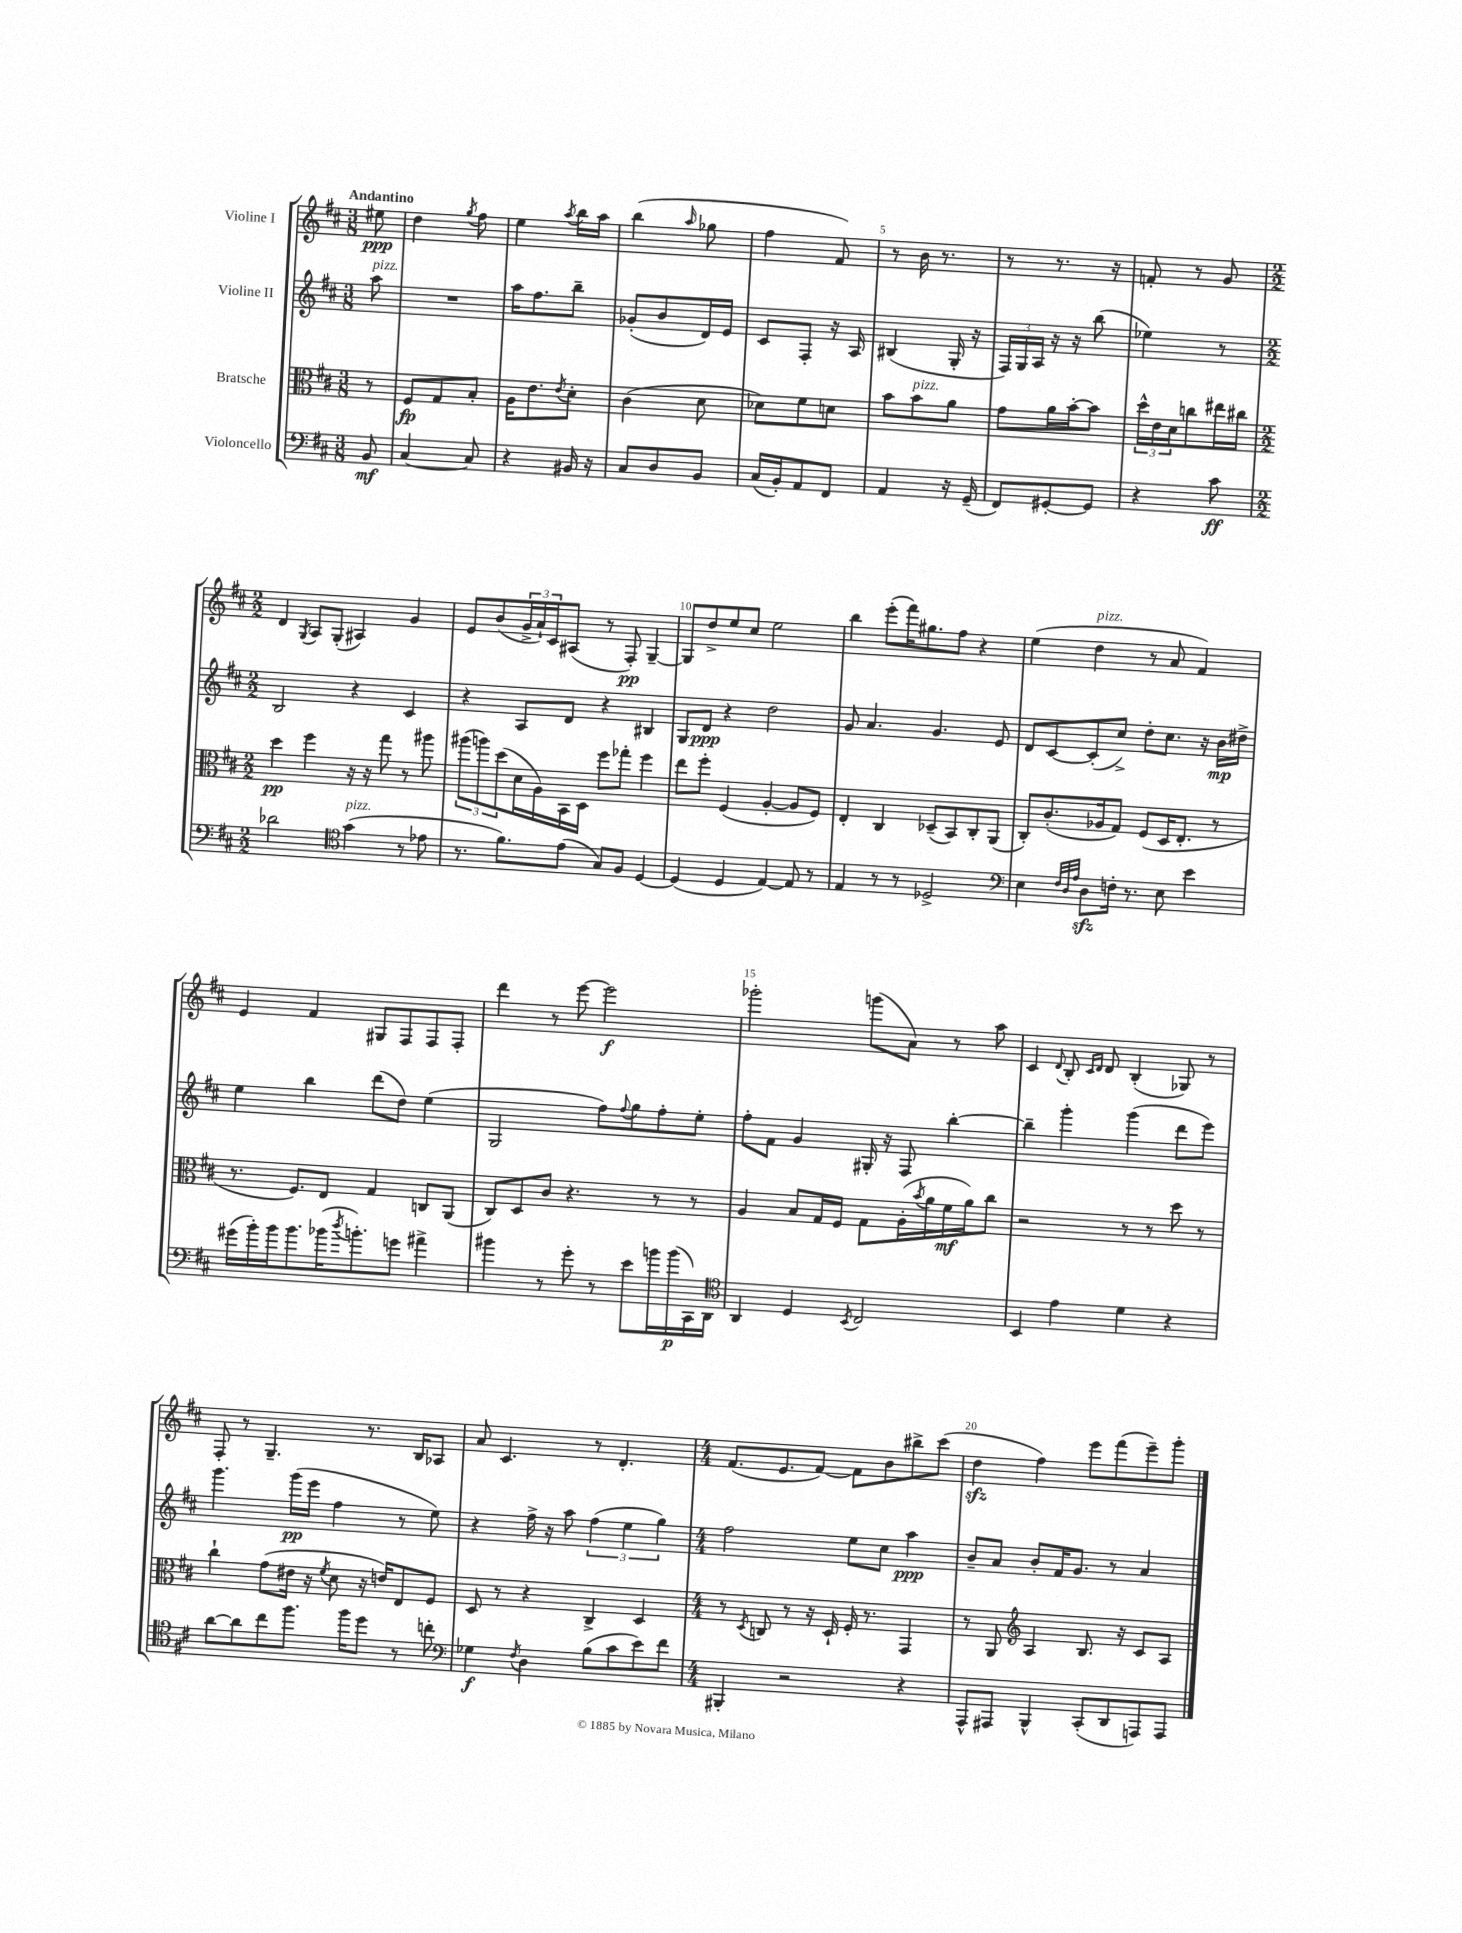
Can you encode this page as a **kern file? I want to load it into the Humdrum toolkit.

**kern	**dynam	**kern	**dynam	**kern	**dynam	**kern	**dynam
*part4	*part4	*part3	*part3	*part2	*part2	*part1	*part1
*staff4	*staff4	*staff3	*staff3	*staff2	*staff2	*staff1	*staff1
*I"Violoncello	*	*I"Bratsche	*	*I"Violine II	*	*I"Violine I	*
*clefF4	*	*clefC3	*	*clefG2	*	*clefG2	*
*k[f#c#]	*	*k[f#c#]	*	*k[f#c#]	*	*k[f#c#]	*
*M3/8	*	*M3/8	*	*M3/8	*	*M3/8	*
=	=	=	=	=	=	=	=
!	!	!	!	!	!	!LO:TX:a:B:t=Andantino	!
!	!	!	!	!LO:TX:a:i:t=pizz.	!	!	!
8BB/	mf	8r	.	8aa\	.	8ee#X\	ppp
=1	=1	=1	=1	=1	=1	=1	=1
[4C#/	.	8F#/L	fp	4.r	.	4dd\	.
.	.	8G/	.	.	.	.	.
.	.	.	.	.	.	8qgg/	.
8C#/]	.	8B'/J	.	.	.	8ff#\	.
=2	=2	=2	=2	=2	=2	=2	=2
4r	.	16A\KL	.	16aa\KL	.	4ee\	.
.	.	8.e\	.	8.ff#\	.	.	.
.	.	8qe/	.	.	.	8qaa/	.
16BB#X/	.	8d'\J	.	8bb~\J	.	16bb\LL	.
16r	.	.	.	.	.	16aa\JJ	.
=3	=3	=3	=3	=3	=3	=3	=3
8C#/L	.	(4c#\	.	(8g-X'/L	.	(4bb\	.
8D/	.	.	.	8b/	.	.	.
.	.	.	.	.	.	16qqaa/	.
8BB/J	.	8d\	.	16d/L)	.	8gg-X\	.
.	.	.	.	16e/JJ	.	.	.
=4	=4	=4	=4	=4	=4	=4	=4
(16C#/LL	.	8d-X\L)	.	8c#/L	.	4ff#\	.
16BB'/J)	.	.	.	.	.	.	.
8AA/	.	8f#\	.	8F#'/J	.	.	.
8FF#/J	.	8dn\J	.	16r	.	8f#/)	.
.	.	.	.	16A/	.	.	.
=5	=5	=5	=5	=5	=5	=5	=5
4AA/	.	8b\L	.	(4B#X/	.	8r	.
!	!	!LO:TX:a:i:t=pizz.	!	!	!	!	!
.	.	8b\	.	.	.	16b\	.
.	.	.	.	.	.	8.r	.
16r	.	8a\J	.	16G'/	.	.	.
(16GG~/	.	.	.	16r	.	.	.
=6	=6	=6	=6	=6	=6	=6	=6
8FF#/L)	.	8g\L	.	24F#/LL)	.	8r	.
.	.	.	.	24G/	.	.	.
.	.	.	.	24A/JJ	.	.	.
[8GG#X'/	.	16a\L	.	16r	.	8.r	.
.	.	[16b'\J	.	16r	.	.	.
8GG#/J]	.	8b\J]	.	(8bb\	.	.	.
.	.	.	.	.	.	16r	.
=7	=7	=7	=7	=7	=7	=7	=7
4r	.	24dd^^\LL	.	4ee-X\)	.	8fn'/	.
.	.	24e\	.	.	.	.	.
.	.	24d\J	.	.	.	.	.
.	.	8ccn\	.	.	.	8r	.
8c#\	ff	16ee#X\L	.	8r	.	8g/	.
.	.	16cc#X\JJ	.	.	.	.	.
!!LO:LB:g=z
=8	=8	=8	=8	=8	=8	=8	=8
*M2/2	*	*M2/2	*	*M2/2	*	*M2/2	*
2d-X\	.	4dd\	pp	2B/	.	4d/	.
.	.	.	.	.	.	8qG/	.
.	.	4ff#\	.	.	.	8A/L	.
.	.	.	.	.	.	(8G'/J	.
*clefC4	*	*	*	*	*	*	*
!LO:TX:a:i:t=pizz.	!	!	!	!	!	!	!
(4g\	.	16r	.	4r	.	4A#X/)	.
.	.	16r	.	.	.	.	.
.	.	8gg\	.	.	.	.	.
8r	.	8r	.	4c#/	.	4g/	.
8e-X\	.	8aa#X\	.	.	.	.	.
=9	=9	=9	=9	=9	=9	=9	=9
8.r	.	(12aa#X\L	.	4r	.	8e/L	.
.	.	12aan\)	.	.	.	.	.
.	.	.	.	.	.	(8b/	.
.	.	(12dd\	.	.	.	.	.
8.f#\L)	.	.	.	.	.	.	.
.	.	16d\L	.	8A/L	.	24g^/L	.
.	.	.	.	.	.	24a`/)	.
.	.	16A\)	.	.	.	.	.
.	.	.	.	.	.	24c#/J	.
(8e\J	.	16BB\	.	8d/J	.	(8A#X/J	.
.	.	16D\JJ	.	.	.	.	.
8G/L)	.	8ff#\L	.	4r	.	8r	.
8F#/J	.	8gg-X'\J	.	.	.	8F#'/)	pp
[4D/	.	4ff#\	.	4B#X/	.	[4G~/	.
=10	=10	=10	=10	=10	=10	=10	=10
(4D/]	.	8ee\L	.	8G/L	.	8G/L]	.
.	.	8ff#'\J	.	8d/J	ppp	8dd^/	.
4D/	.	(4F#/	.	4r	.	8ee/	.
.	.	.	.	.	.	8cc#/J	.
[4E/)	.	[4A'/	.	2dd\	.	2ee\	.
8E/]	.	8A/L]	.	.	.	.	.
8r	.	8F#/J)	.	.	.	.	.
=11	=11	=11	=11	=11	=11	=11	=11
4E/	.	4E'/	.	8g/	.	4bb\	.
.	.	.	.	4.a/	.	.	.
8r	.	4C#/	.	.	.	(8eee'\L	.
8r	.	.	.	.	.	16fff#\K)	.
.	.	.	.	.	.	8.gg#X\	.
2D-X^/	.	(8D-X~/L	.	4.g/	.	.	.
.	.	8BB/)	.	.	.	8ff#\J	.
.	.	8C#'/	.	.	.	4r	.
.	.	(8AA/J	.	8e/	.	.	.
=12	=12	=12	=12	=12	=12	=12	=12
*clefF4	*	*	*	*	*	*	*
4E\	.	8C#'/L)	.	8d/L	.	(4ee\	.
.	.	(8.c#'/	.	[8c#/	.	.	.
32qqF#/LLL	.	.	.	.	.	.	.
32qqD/	.	.	.	.	.	.	.
32qqA/JJJ	.	.	.	.	.	.	.
!	!	!	!	!	!	!LO:TX:a:i:t=pizz.	!
8Dzz\L	.	.	.	(8c#'/]	.	4dd\	.
.	.	16A-X/k	.	.	.	.	.
16Fn'\Jk	.	8G/J)	.	8cc#^/J)	.	.	.
8.r	.	.	.	.	.	.	.
.	.	(8F#/L	.	8dd'\L	.	8r	.
8E\	.	16D/K	.	8.cc#\J	.	8a/	.
.	.	8.E'/J	.	.	.	.	.
4e\	.	.	.	.	.	4f#/)	.
.	.	.	.	16r	.	.	.
.	.	8r	.	16b\LL	mp	.	.
.	.	.	.	16dd#X^\JJ	.	.	.
!!LO:LB:g=z
=13	=13	=13	=13	=13	=13	=13	=13
(16g#X\LL	.	8.r	.	4ee\	.	4e/	.
16b'\)	.	.	.	.	.	.	.
16b\J	.	.	.	.	.	.	.
8.b\	.	8.F#/L)	.	.	.	.	.
.	.	.	.	4bb\	.	4f#/	.
(16b-X\K	.	8E/J	.	.	.	.	.
8qdd/	.	.	.	.	.	.	.
8.bn'\)	.	.	.	.	.	.	.
.	.	4G/	.	(8ddd\L	.	8G#X/L	.
8gn\J	.	.	.	8dd\J)	.	8F#/	.
4a#X^\	.	8Cn/L	.	(4ee\	.	8F#/	.
.	.	(8AA/J	.	.	.	8F#'/J	.
=14	=14	=14	=14	=14	=14	=14	=14
4b#X\	.	8C#/L)	.	2G/	.	4ddd\	.
.	.	8D/	.	.	.	.	.
8r	.	8c#/J	.	.	.	8r	.
8g'\	.	4.r	.	.	.	[8eee\	.
8r	.	.	.	8ff#\L)	.	2eee\]	f
.	.	.	.	8qqff#/	.	.	.
8e\L	.	.	.	8gg\	.	.	.
16bn\L	.	8r	.	8ff#'\	.	.	.
(16b\	p	.	.	.	.	.	.
16CC#\)	.	8r	.	8ee'\J	.	.	.
16DD\JJ	.	.	.	.	.	.	.
=15	=15	=15	=15	=15	=15	=15	=15
*clefC4	*	*	*	*	*	*	*
4AA/	.	4A/	.	8ff#'\L	.	2ggg-X'\	.
.	.	.	.	8f#\J	.	.	.
4D/	.	8B/L	.	4g/	.	.	.
.	.	16G/L	.	.	.	.	.
.	.	16F#/JJ	.	.	.	.	.
8qBB/	.	.	.	.	.	.	.
2C#/	.	8G\L	.	16G#X'/	.	(8gggn\L	.
.	.	.	.	16r	.	.	.
.	.	(16A'\L	.	8F#/	.	8a\J)	.
.	.	8qb/	.	.	.	.	.
.	.	16a\	.	.	.	.	.
.	.	16f#\	mf	[4bb'\	.	8r	.
.	.	16a\J)	.	.	.	.	.
.	.	8cc#\J	.	.	.	8aa\	.
=16	=16	=16	=16	=16	=16	=16	=16
4BB/	.	2r	.	4bb~\]	.	4c#/	.
.	.	.	.	.	.	8qqd/	.
4e\	.	.	.	4ggg'\	.	8B'/	.
.	.	.	.	.	.	16qqc#/LL	.
.	.	.	.	.	.	16qqd/JJ	.
.	.	.	.	.	.	8d/	.
4d\	.	8r	.	(4ggg\	.	(4B'/	.
.	.	8r	.	.	.	.	.
4r	.	8dd\	.	8ddd\L	.	8G-X/)	.
.	.	8r	.	8eee\J)	.	8r	.
!!LO:LB:g=z
=17	=17	=17	=17	=17	=17	=17	=17
[8a\L	.	4cc#`\	.	4.ggg\	.	8F#'/	.
8a\]	.	.	.	.	.	8r	.
8cc#\	.	(8g\L	.	.	.	4.G~/	.
8.ff#\J	.	16e#X\Jk	.	(16ggg\LL	pp	.	.
.	.	16r	.	16eee\JJ	.	.	.
.	.	8qf#/	.	.	.	.	.
.	.	8d\	.	4ff#\	.	.	.
16ff#\KL	.	.	.	.	.	.	.
8dd\J	.	16r	.	.	.	8.r	.
.	.	16en/KL)	.	.	.	.	.
8r	.	8E/	.	8r	.	.	.
.	.	.	.	.	.	16B/KL	.
8ccn'\	.	8F#/J	.	8ee\)	.	8A-X/J	.
=18	=18	=18	=18	=18	=18	=18	=18
*clefF4	*	*	*	*	*	*	*
4G-X\	f	8D/	.	4r	.	8a/	.
.	.	8r	.	.	.	4.c#/	.
8qF#/	.	.	.	.	.	.	.
4D\	.	4r	.	16ff#^\	.	.	.
.	.	.	.	16r	.	.	.
.	.	.	.	8aa\	.	.	.
(8B\L	.	4C#^/	.	(6ff#\	.	8r	.
8c#\	.	.	.	.	.	4.d'/	.
.	.	.	.	6ee\	.	.	.
8e\)	.	4D/	.	.	.	.	.
.	.	.	.	6gg\)	.	.	.
8f#\J	.	.	.	.	.	.	.
=19	=19	=19	=19	=19	=19	=19	=19
*M4/4	*	*M4/4	*	*M4/4	*	*M4/4	*
4BBB#X'/	.	8r	.	2ff#\	.	(8.f#/L	.
.	.	8qD/	.	.	.	.	.
.	.	8Cn/	.	.	.	.	.
.	.	.	.	.	.	8.e/	.
2r	.	8r	.	.	.	.	.
.	.	16r	.	.	.	[8f#/J)	.
.	.	16D`/	.	.	.	.	.
.	.	16F#'/	.	8ee\L	.	8f#\L]	.
.	.	8.r	.	.	.	.	.
.	.	.	.	8cc#\J	.	8b\	.
4r	.	4GG/	.	4aa\	ppp	8bb#X^\	.
.	.	.	.	.	.	(8ccc#\J	.
=20	=20	=20	=20	=20	=20	=20	=20
8AAA^^/L	.	8r	.	8b~/L	.	4ddzz\	.
8AAA#X/J	.	8AA/	.	8a/J	.	.	.
*	*	*clefG2	*	*	*	*	*
4BBB^^/	.	4A/	.	8b'/L	.	4ff#\)	.
.	.	.	.	16f#/K	.	.	.
.	.	.	.	8.g/J	.	.	.
(8CC#'/L	.	8.B/	.	.	.	8eee\L	.
8DD/	.	.	.	8r	.	(8fff#\	.
.	.	16r	.	.	.	.	.
8AAAn/)	.	8c#/L	.	4a/	.	8eee~\)	.
8AAA/J	.	8A/J	.	.	.	8ggg'\J	.
==	==	==	==	==	==	==	==
*-	*-	*-	*-	*-	*-	*-	*-
